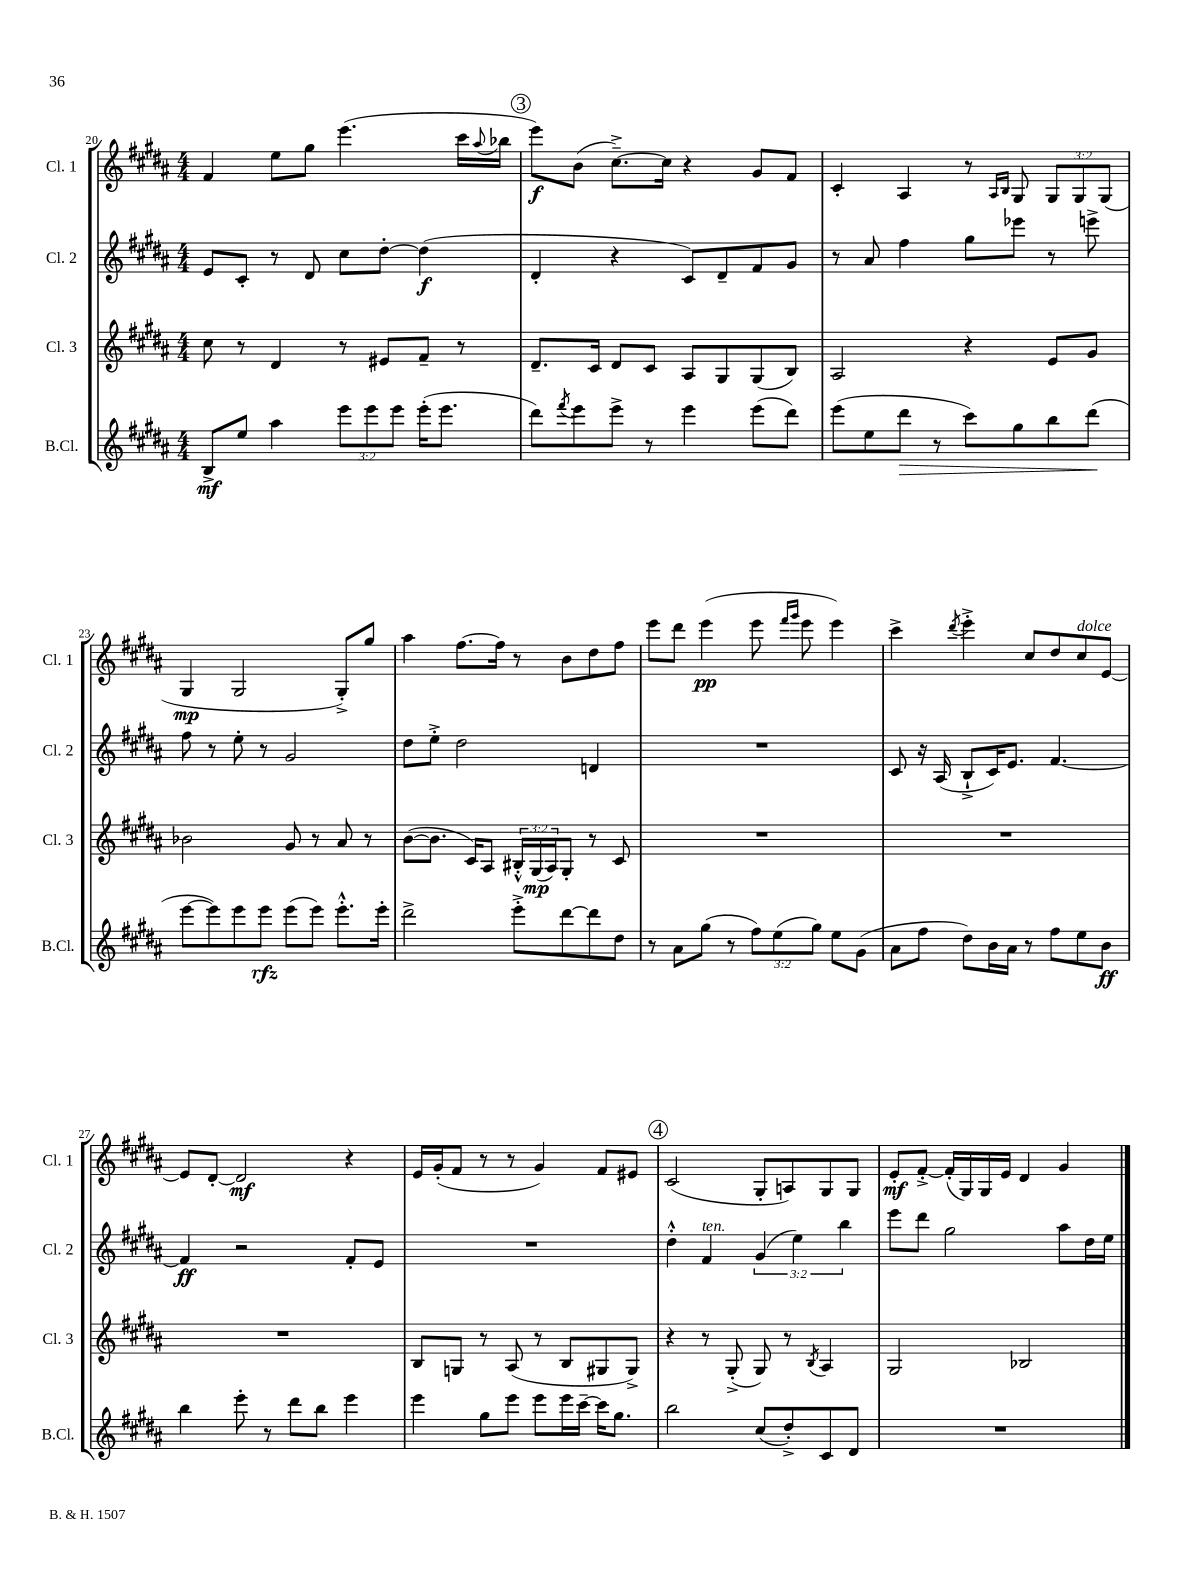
<<
\new StaffGroup <<
\new Staff = "s0" \with { instrumentName = "Cl. 1" shortInstrumentName = "Cl. 1" } {
    \clef treble \key b \major \numericTimeSignature \time 4/4 \override Staff.TupletNumber.text = #tuplet-number::calc-fraction-text
    fis'4 e''8 gis''8 e'''4.( cis'''16 \appoggiatura { ais''8 } bes''16 |
    \mark \markup { \circle "3" } e'''8\f) b'8( cis''8.~--->) cis''16 r4 gis'8 fis'8 |
    cis'4-. ais4 r8 \grace { ais16 b16 } gis8 \tuplet 3/2 { gis8 gis8 gis8( } |
    gis4\mp gis2 gis8-.->) gis''8 |
    ais''4 fis''8.~ fis''16 r8 b'8 dis''8 fis''8 |
    e'''8 dis'''8 e'''4\pp( e'''8 \grace { fis'''16 gis'''16 } e'''8 e'''4) |
    cis'''4-> \acciaccatura { dis'''8 } e'''4-.-> cis''8 dis''8 cis''8^\markup { \italic "dolce" } e'8~ |
    e'8 dis'8~-. dis'2\mf r4 |
    e'16 gis'16-.( fis'8 r8 r8 gis'4) fis'8 eis'8 |
    \mark \markup { \circle "4" } cis'2( gis8-. a8) gis8 gis8 |
    e'8-.\mf fis'8~-.-> fis'16-.( gis16) gis16 e'16 dis'4 gis'4 \bar "|." |
}
\new Staff = "s1" \with { instrumentName = "Cl. 2" shortInstrumentName = "Cl. 2" } {
    \clef treble \key b \major \numericTimeSignature \time 4/4 \override Staff.TupletNumber.text = #tuplet-number::calc-fraction-text
    e'8 cis'8-. r8 dis'8 cis''8 dis''8~-. dis''4\f( |
    \mark \markup { \circle "3" } dis'4-. r4 cis'8) dis'8-- fis'8 gis'8 |
    r8 ais'8 fis''4 gis''8 ees'''8 r8 e'''8-> |
    fis''8 r8 e''8-. r8 gis'2 |
    dis''8 e''8-.-> dis''2 d'4 |
    R1 |
    cis'8 r16 ais16( b8-!-> cis'16) e'8. fis'4.~ |
    fis'4\ff r2 fis'8-. e'8 |
    R1 |
    \mark \markup { \circle "4" } dis''4-.-^ fis'4^\markup { \italic "ten." } \tuplet 3/2 { gis'4( e''4) b''4 } |
    e'''8 dis'''8 gis''2 ais''8 dis''16 e''16 \bar "|." |
}
\new Staff = "s2" \with { instrumentName = "Cl. 3" shortInstrumentName = "Cl. 3" } {
    \clef treble \key b \major \numericTimeSignature \time 4/4 \override Staff.TupletNumber.text = #tuplet-number::calc-fraction-text
    cis''8 r8 dis'4 r8 eis'8 fis'8-- r8 |
    \mark \markup { \circle "3" } dis'8.-- cis'16 dis'8 cis'8 ais8 gis8 gis8( b8) |
    ais2 r4 e'8 gis'8 |
    bes'2 gis'8 r8 ais'8 r8 |
    b'8~( b'8. cis'16) ais8 \tuplet 3/2 { bis16-.-^ gis16\mp( ais16) } gis8-. r8 cis'8 |
    R1 |
    R1 |
    R1 |
    b8 g8 r8 ais8( r8 b8 gis8 gis8->) |
    \mark \markup { \circle "4" } r4 r8 gis8-.->( gis8) r8 \acciaccatura { b8 } ais4 |
    gis2 bes2 \bar "|." |
}
\new Staff = "s3" \with { instrumentName = "B.Cl." shortInstrumentName = "B.Cl." } {
    \clef treble \key b \major \numericTimeSignature \time 4/4 \override Staff.TupletNumber.text = #tuplet-number::calc-fraction-text
    b8->\mf e''8 ais''4 \tuplet 3/2 { e'''8 e'''8 e'''8 } e'''16-.( e'''8. |
    \mark \markup { \circle "3" } dis'''8) \acciaccatura { fis'''8 } e'''8 e'''8-> r8 e'''4 e'''8( dis'''8) |
    e'''8( e''8 dis'''8\> r8 cis'''8) gis''8 b''8 dis'''8\!( |
    e'''8~ e'''8) e'''8 e'''8\rfz e'''8( e'''8) e'''8.-.-^ e'''16-. |
    dis'''2-> e'''8-.-> dis'''8~ dis'''8 dis''8 |
    r8 ais'8 gis''8( r8 \tuplet 3/2 { fis''8) e''8( gis''8) } e''8 gis'8( |
    ais'8 fis''8 dis''8) b'16 ais'16 r8 fis''8 e''8 b'8\ff |
    b''4 e'''8-. r8 dis'''8 b''8 e'''4 |
    e'''4 gis''8 e'''8 e'''8 e'''16 cis'''16~-- cis'''16 gis''8. |
    \mark \markup { \circle "4" } b''2 cis''8( dis''8-.->) cis'8 dis'8 |
    R1 \bar "|." |
}
>>
>>
\layout { \context { \Score currentBarNumber = #20 } }
